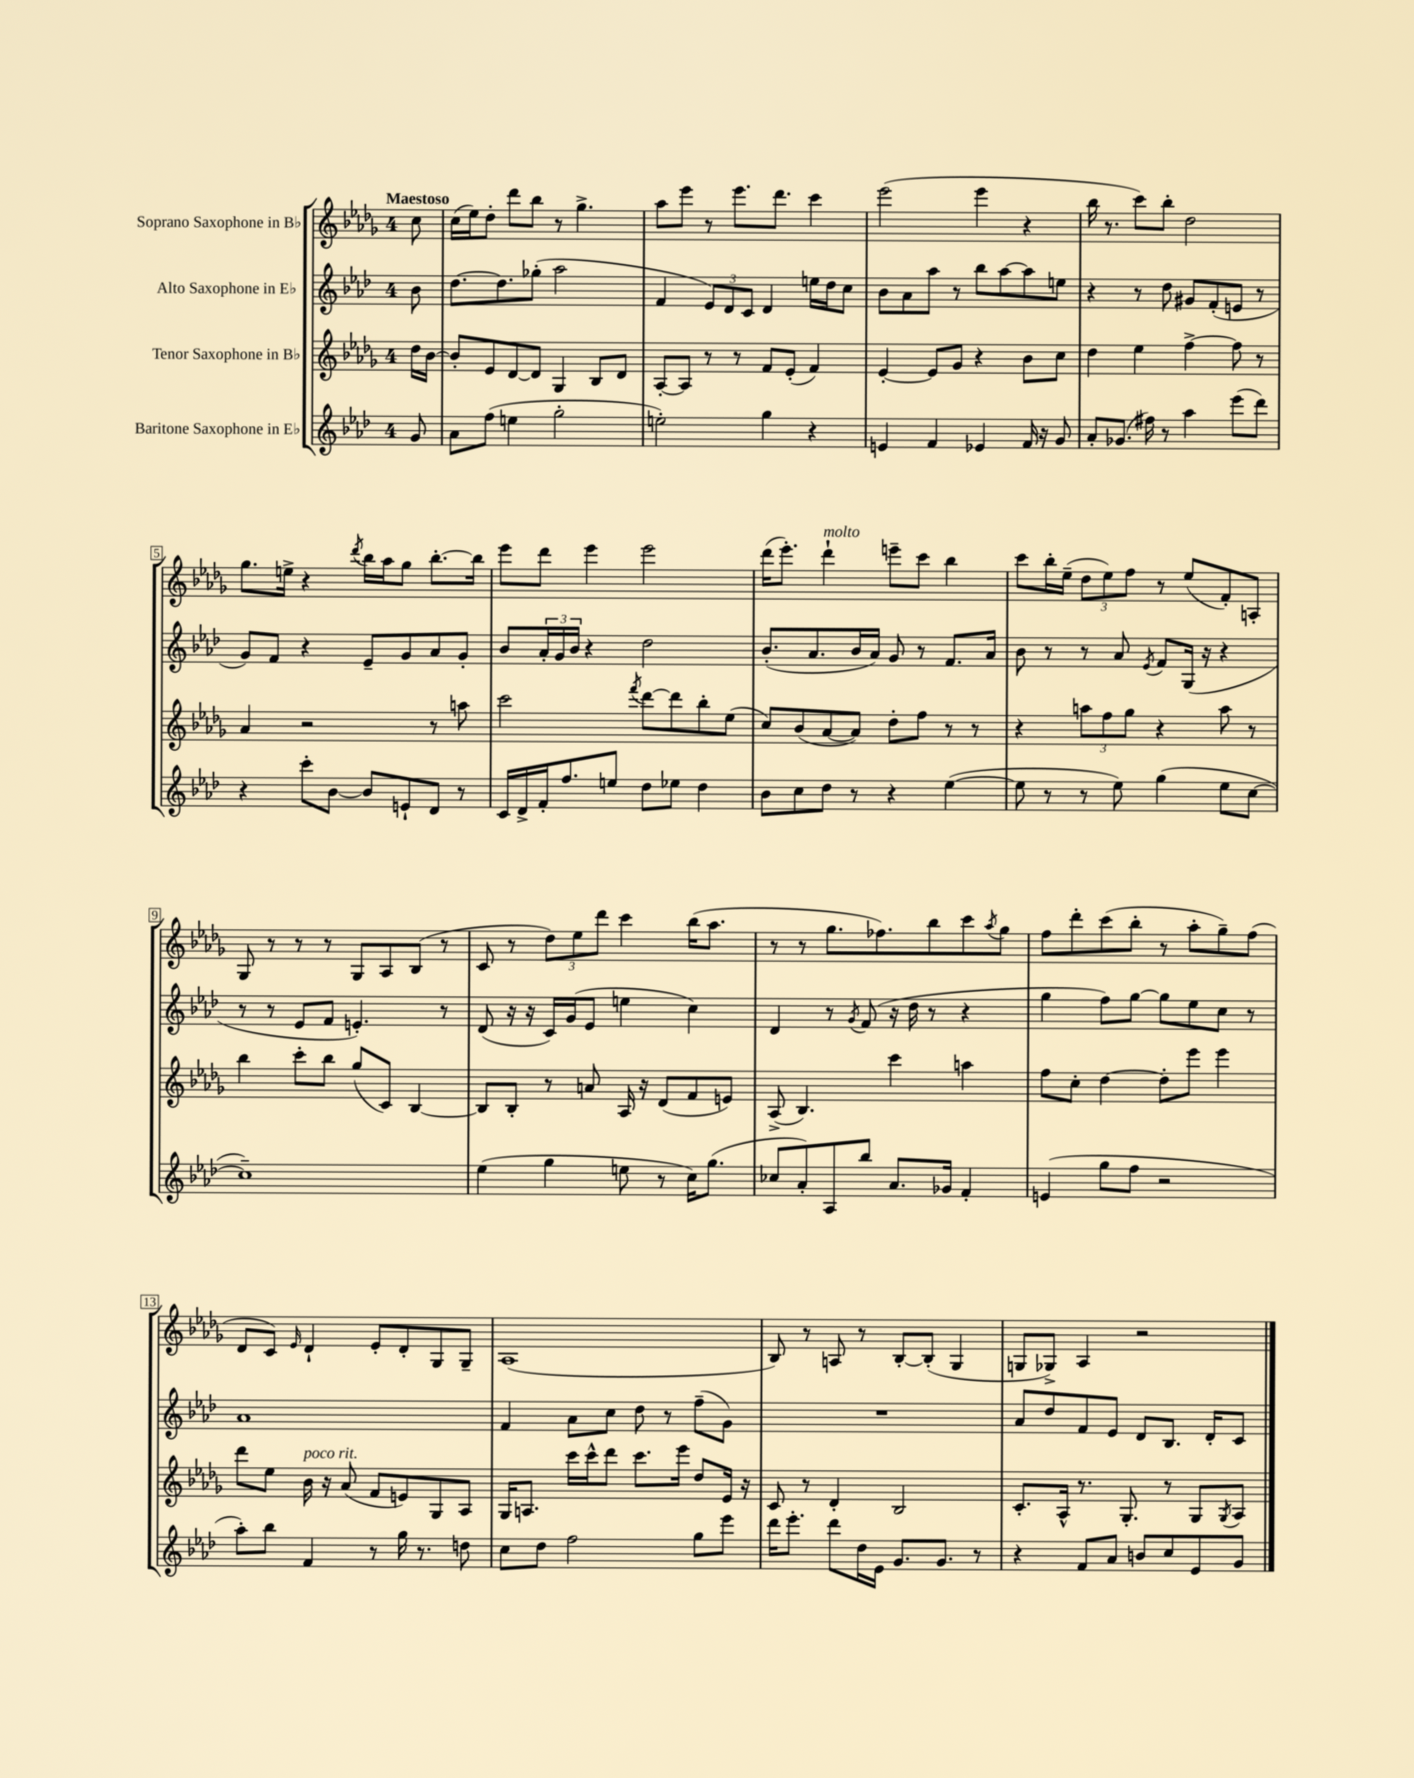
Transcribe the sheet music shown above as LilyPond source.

<<
\new StaffGroup <<
\new Staff = "s0" \with { instrumentName = "Soprano Saxophone in Bb" } {
    \clef treble \key des \major \once \override Staff.TimeSignature.style = #'single-digit \time 4/4 \partial 8 \tempo "Maestoso"
    c''8 |
    c''16( ees''16) des''8-. des'''8 bes''8 r8 ges''4.-> |
    aes''8 ees'''8 r8 ees'''8. des'''8. c'''4 |
    ees'''2( ees'''4 r4 |
    bes''16 r8. c'''8) bes''8-. des''2 |
    ges''8. e''16-> r4 \acciaccatura { des'''8 } bes''16 aes''16 ges''8 bes''8.~-. bes''16 |
    ees'''8 des'''8 ees'''4 ees'''2 |
    des'''16( ees'''8.-.) des'''4-!^\markup { \italic "molto" } e'''8-- c'''8 bes''4 |
    c'''8 bes''16-. ees''16--( \tuplet 3/2 { des''8 ees''8) f''8 } r8 ees''8( f'8-.) a8-. |
    ges8 r8 r8 r8 ges8 aes8 bes8( r8 |
    c'8 r8 \tuplet 3/2 { des''8) ees''8 des'''8 } c'''4 bes''16( aes''8. |
    r8 r8 ges''8. fes''8.) bes''8 c'''8 \acciaccatura { aes''8 } ges''8 |
    f''8 des'''8-. c'''8( bes''8-. r8 aes''8-. ges''8--) f''8( |
    des'8 c'8) \grace { ees'16 } des'4-! ees'8-. des'8-. ges8 ges8-- |
    aes1( |
    bes8) r8 a8 r8 bes8~-. bes8-.( ges4 |
    g8 ges8->) aes4 r2 \bar "|." |
}
\new Staff = "s1" \with { instrumentName = "Alto Saxophone in Eb" } {
    \clef treble \key aes \major \once \override Staff.TimeSignature.style = #'single-digit \time 4/4 \partial 8
    bes'8 |
    des''8.~ des''8. ges''8-.( aes''2 |
    f'4 \tuplet 3/2 { ees'8) des'8 c'8 } des'4 e''16 des''16 c''8 |
    bes'8 aes'8 aes''8 r8 bes''8 aes''8~ aes''8 e''8 |
    r4 r8 des''8 gis'8 f'8-.( e'8 r8 |
    g'8) f'8 r4 ees'8-- g'8 aes'8 g'8-. |
    bes'8 \tuplet 3/2 { aes'16-. g'16 bes'16 } r4 des''2 |
    bes'8.-.( aes'8. bes'16 aes'16) g'8 r8 f'8. aes'16 |
    bes'8 r8 r8 aes'8 \acciaccatura { ees'8 } f'8 g16( r16 r4 |
    r8 r8 ees'8 f'8 e'4.-.) r8 |
    des'8( r16 r16 c'16) g'16( ees'8 e''4 c''4) |
    des'4 r8 \acciaccatura { g'8 } f'8( r16 des''16 r8 r4 |
    g''4 f''8) g''8~ g''8 ees''8 c''8 r8 |
    aes'1 |
    f'4 aes'8 c''8 des''8 r8 f''8--( g'8) |
    R1 |
    aes'8 des''8 f'8 ees'8 des'8 bes8. des'16-. c'8 \bar "|." |
}
\new Staff = "s2" \with { instrumentName = "Tenor Saxophone in Bb" } {
    \clef treble \key des \major \once \override Staff.TimeSignature.style = #'single-digit \time 4/4 \partial 8
    des''16 bes'16~ |
    bes'8-. ees'8 des'8~ des'8 ges4 bes8 des'8 |
    aes8~-. aes8 r8 r8 f'8 ees'8-.( f'4) |
    ees'4~-. ees'8 ges'8 r4 bes'8 c''8 |
    des''4 ees''4 f''4~-> f''8 r8 |
    aes'4 r2 r8 a''8 |
    c'''2 \acciaccatura { f'''8 } des'''8~ des'''8 bes''8-. ees''8( |
    c''8) bes'8( aes'8~ aes'8) des''8-. f''8 r8 r8 |
    r4 \tuplet 3/2 { a''8 f''8 ges''8 } r4 a''8 r8 |
    bes''4 c'''8-. bes''8 ges''8( c'8) bes4~ |
    bes8 bes8-. r8 a'8 aes16 r16 des'8( f'8 e'8) |
    aes8->( bes4.) c'''4 a''4 |
    f''8 c''8-. des''4~ des''8-. ees'''8 ees'''4 |
    des'''8 ees''8 bes'16^\markup { \italic "poco rit." } r16 aes'8( f'8 e'8) ges8 aes8 |
    ges16 a8. c'''16 c'''16-^ des'''8 c'''8. ees'''16 des''8 ees'16 r16 |
    c'8 r8 des'4-. bes2 |
    c'8.-. aes16-^ r8. ges8.-. r8 ges8 \acciaccatura { ges8 } aes8 \bar "|." |
}
\new Staff = "s3" \with { instrumentName = "Baritone Saxophone in Eb" } {
    \clef treble \key aes \major \once \override Staff.TimeSignature.style = #'single-digit \time 4/4 \partial 8
    g'8 |
    aes'8 f''8( e''4 g''2-. |
    e''2-.) g''4 r4 |
    e'4 f'4 ees'4 f'16 r16 g'8 |
    aes'8-. ges'8.( fis''16) r8 aes''4 ees'''8( des'''8) |
    r4 c'''8-. bes'8~ bes'8 e'8-! des'8 r8 |
    c'16 des'16-> f'16-. f''8. e''8 des''8 ees''8 des''4 |
    bes'8 c''8 des''8 r8 r4 ees''4~( |
    ees''8 r8 r8 ees''8) g''4( ees''8 c''8~ |
    c''1--) |
    ees''4( g''4 e''8 r8 c''16) g''8.( |
    ces''8 aes'8-.) aes8 bes''8 aes'8. ges'16 f'4-. |
    e'4( g''8 f''8 r2 |
    aes''8-.) bes''8 f'4 r8 g''16 r8. d''8 |
    c''8 des''8 f''2 g''8 ees'''8 |
    des'''16 ees'''8.-. des'''8 des''16 ees'16 g'8. g'8. r8 |
    r4 f'8 aes'8 b'8 c''8 ees'8 g'8 \bar "|." |
}
>>
>>
\layout { \context { \Score \override BarNumber.stencil = #(make-stencil-boxer 0.1 0.3 ly:text-interface::print) } }
